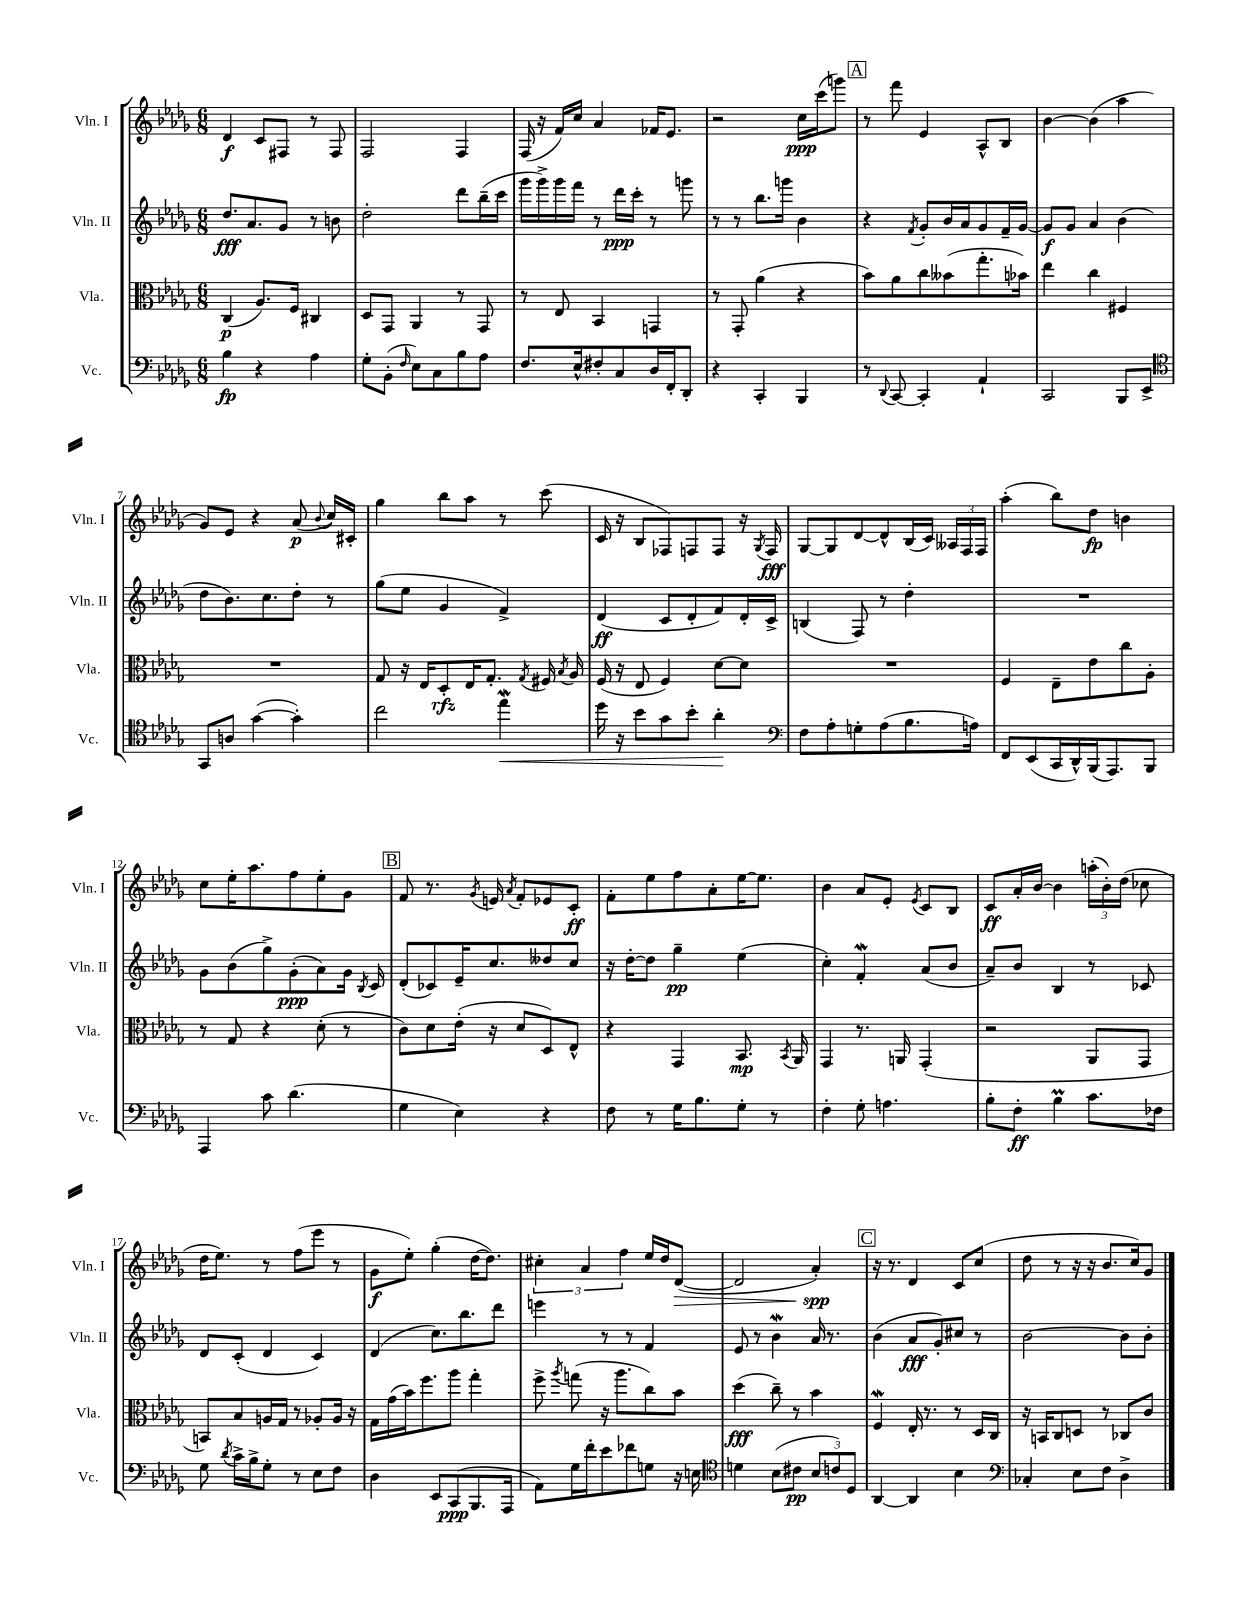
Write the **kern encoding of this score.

**kern	**kern	**kern	**kern
*staff4	*staff3	*staff2	*staff1
*clefF4	*clefC3	*clefG2	*clefG2
*k[b-e-a-d-g-]	*k[b-e-a-d-g-]	*k[b-e-a-d-g-]	*k[b-e-a-d-g-]
*M6/8	*M6/8	*M6/8	*M6/8
4B-	(4C	8.dd-	4d-
.	.	8.a-	.
4r	8.A-)	.	8c
.	.	8g-	8F#
.	16F	.	.
4A-	4C#	8r	8r
.	.	8b	8F#
=	=	=	=
8G-'	8D-	2dd-'	2F
(8BB-'	8GG-	.	.
16qqF	.	.	.
8E-)	4AA-	.	.
8C	.	.	.
8B-	8r	8ddd-	4F
8A-	8GG-	(16bb-~	.
.	.	16ccc	.
=	=	=	=
8.F	8r	16ggg-	(16F
.	.	16ggg-^)	16r
.	8E-	16ggg-	16f)
16E-^^	.	16fff	16cc
8F#'	4BB-	8r	4a-
8C	.	16ddd-	.
.	.	16ccc'	.
16D-	4GG	8r	16f-
16FF'	.	.	8.e-
8DD-'	.	8ggg	.
=	=	=	=
4r	8r	8r	2r
.	8GG-'	8r	.
4CC'	(4a-	8.bb-	.
.	.	16ggg	.
4BBB-	4r	4b-	16cc
.	.	.	(16ccc
.	.	.	8ggg)
=	=	=	=
8r	8b-)	4r	8r
8qqDD-	.	.	.
[8CC	8a-	.	8fff
.	.	8qf	.
4CC']	8cc	8g-'	4e-
.	(8b--	16b-	.
.	.	16a-	.
4AA-`	8.gg-'	8g-	8A-^^
.	.	16f~	8B-
.	16b-)	[16g-	.
=	=	=	=
2CC	4ee-	8g-]	[4b-
.	.	8g-	.
.	4cc	4a-	(4b-]
8BBB-	4F#	(4b-	4aa-
8EE-^	.	.	.
=	=	=	=
*clefC4	*	*	*
8GG-	2.r	8dd-	8g-)
8A	.	8.b-)	8e-
([4g-	.	.	4r
.	.	8.cc	.
4g-'])	.	8dd-'	(8a-
.	.	.	8qqb-
.	.	8r	16cc)
.	.	.	16c#'
=	=	=	=
2cc	8G-	(8gg-	4gg-
.	16r	8ee-	.
.	16E-	.	.
.	8D-'	4g-	8bb-
.	16E-	.	8aa-
.	8.G-'	.	.
4ee-	.	4f^)	8r
.	8qG-	.	.
.	16F#	.	(8ccc
.	8qB-	.	.
.	16A-	.	.
=	=	=	=
16dd-	(16F	(4d-	16c
16r	16r	.	16r
8b-	8E-	.	8B-
8g-	4F)	8c	8F-)
8b-'	.	8d-'	8F
4a-'	[8d-	8f)	8F
.	8d-]	16d-'	16r
.	.	.	8qG-
.	.	16c^	16F
=	=	=	=
*clefF4	*	*	*
8F	2.r	(4B	[8G-
8A-'	.	.	8G-]
8G'	.	8F)	[8d-
(8A-	.	8r	8d-^^]
8.B-	.	4dd-'	(16B-
.	.	.	16c)
.	.	.	24A--
.	.	.	24F
16A)	.	.	.
.	.	.	24F
=	=	=	=
8FF	4F	2.r	(4aa-'
(8EE-	.	.	.
16CC	8E-~	.	8bb-)
16DD-^^)	.	.	.
(16BBB-	8e-	.	8dd-
8.AAA-)	.	.	.
.	8cc	.	4b
8BBB-	8A-'	.	.
=	=	=	=
4AAA-	8r	8g-	8cc
.	8G-	(8b-	16ee-'
.	.	.	8.aa-
8c	4r	8gg-^)	.
(4.d-	.	(8g-'	8ff
.	(8d-'	8a-)	8ee-'
.	8r	16g-	8g-
.	.	8qB-	.
.	.	16c	.
=	=	=	=
4G-	8c)	(8d-'	8f
.	8d-	8c-)	8.r
4E-)	(16e-'	16e-~	.
.	.	.	8qg-
.	16r	8.cc	16e
.	.	.	8qa-
.	8d-	.	8f'
4r	8D-)	8dd--	8e-
.	8E-^^	8cc	8c'
=	=	=	=
8F	4r	16r	8f'
.	.	[16dd-'	.
8r	.	8dd-]	8ee-
16G-	4GG-	4gg-~	8ff
8.B-	.	.	.
.	.	.	8a-'
8G-'	8.BB-	(4ee-	[16ee-
.	.	.	8.ee-]
8r	.	.	.
.	8qBB-	.	.
.	16AA-	.	.
=	=	=	=
4F'	4GG-	4cc')	4b-
8G-'	8.r	4f'	8a-
4.A	.	.	8e-'
.	16AA	.	.
.	.	.	8qe-
.	(4GG-'	(8a-	8c
.	.	8b-	8B-
=	=	=	=
8B-'	2r	8a-~)	8c
8F'	.	8b-	16a-'
.	.	.	[16b-
4B-	.	4B-	4b-]
8.c	8AA-	8r	(24aa'
.	.	.	24b-')
.	.	.	(24dd-
.	8GG-	8c-	8cc-
16F-	.	.	.
=	=	=	=
8G-	8BB)	8d-	16dd-
.	.	.	8.ee-)
8qd-	.	.	.
16c^	8B-	(8c'	.
16B-^	.	.	.
8G-'	16A	4d-	8r
.	16G-	.	.
8r	8r	.	(8ff
8E-	8A-'	4c)	8eee-
8F	16A-	.	8r
.	16r	.	.
=	=	=	=
4D-	16G-	(4d-	8g-
.	(16g-	.	.
.	16b-)	.	8ee-')
.	8.ff	.	.
8EE-	.	8.cc)	(4gg-'
(8CC	8aa-	.	.
.	.	8.bb-	.
8.BBB-	4gg-'	.	[16dd-
.	.	.	8.dd-])
.	.	8ddd-	.
16AAA-	.	.	.
=	=	=	=
8AA-)	8ff^	4eee	6cc#'
.	8qaa-	.	.
16G-	(8gg	.	.
.	.	.	6a-
16f'	.	.	.
8e-	16r	8r	.
.	8.aa-	.	.
.	.	.	6ff
8f-	.	8r	.
8G	8cc)	4f	16ee-
.	.	.	16dd-
16r	8b-	.	([8d-
16E	.	.	.
=	=	=	=
*clefC4	*	*	*
4d	(4dd-	8e-	2d-]
.	.	8r	.
(8B-	8cc~)	4b-	.
8c#	8r	.	.
12B-	4b-	16a-	4a-')
.	.	8.r	.
12c)	.	.	.
12D-	.	.	.
=	=	=	=
[4AA-	4F	(4b-	16r
.	.	.	8.r
4AA-]	16E-'	8a-	4d-
.	8.r	.	.
.	.	8g-')	.
4B-	8r	8cc#	8c
.	16D-	8r	(8cc
.	16C	.	.
=	=	=	=
*clefF4	*	*	*
4C-'	16r	[2b-	8dd-
.	16BB	.	.
.	8C	.	8r
8E-	8D	.	16r
.	.	.	16r
8F	8r	.	8.b-
4D-^	8C-	8b-]	.
.	.	.	16cc)
.	8c	8b-'	8g-
==	==	==	==
*-	*-	*-	*-
